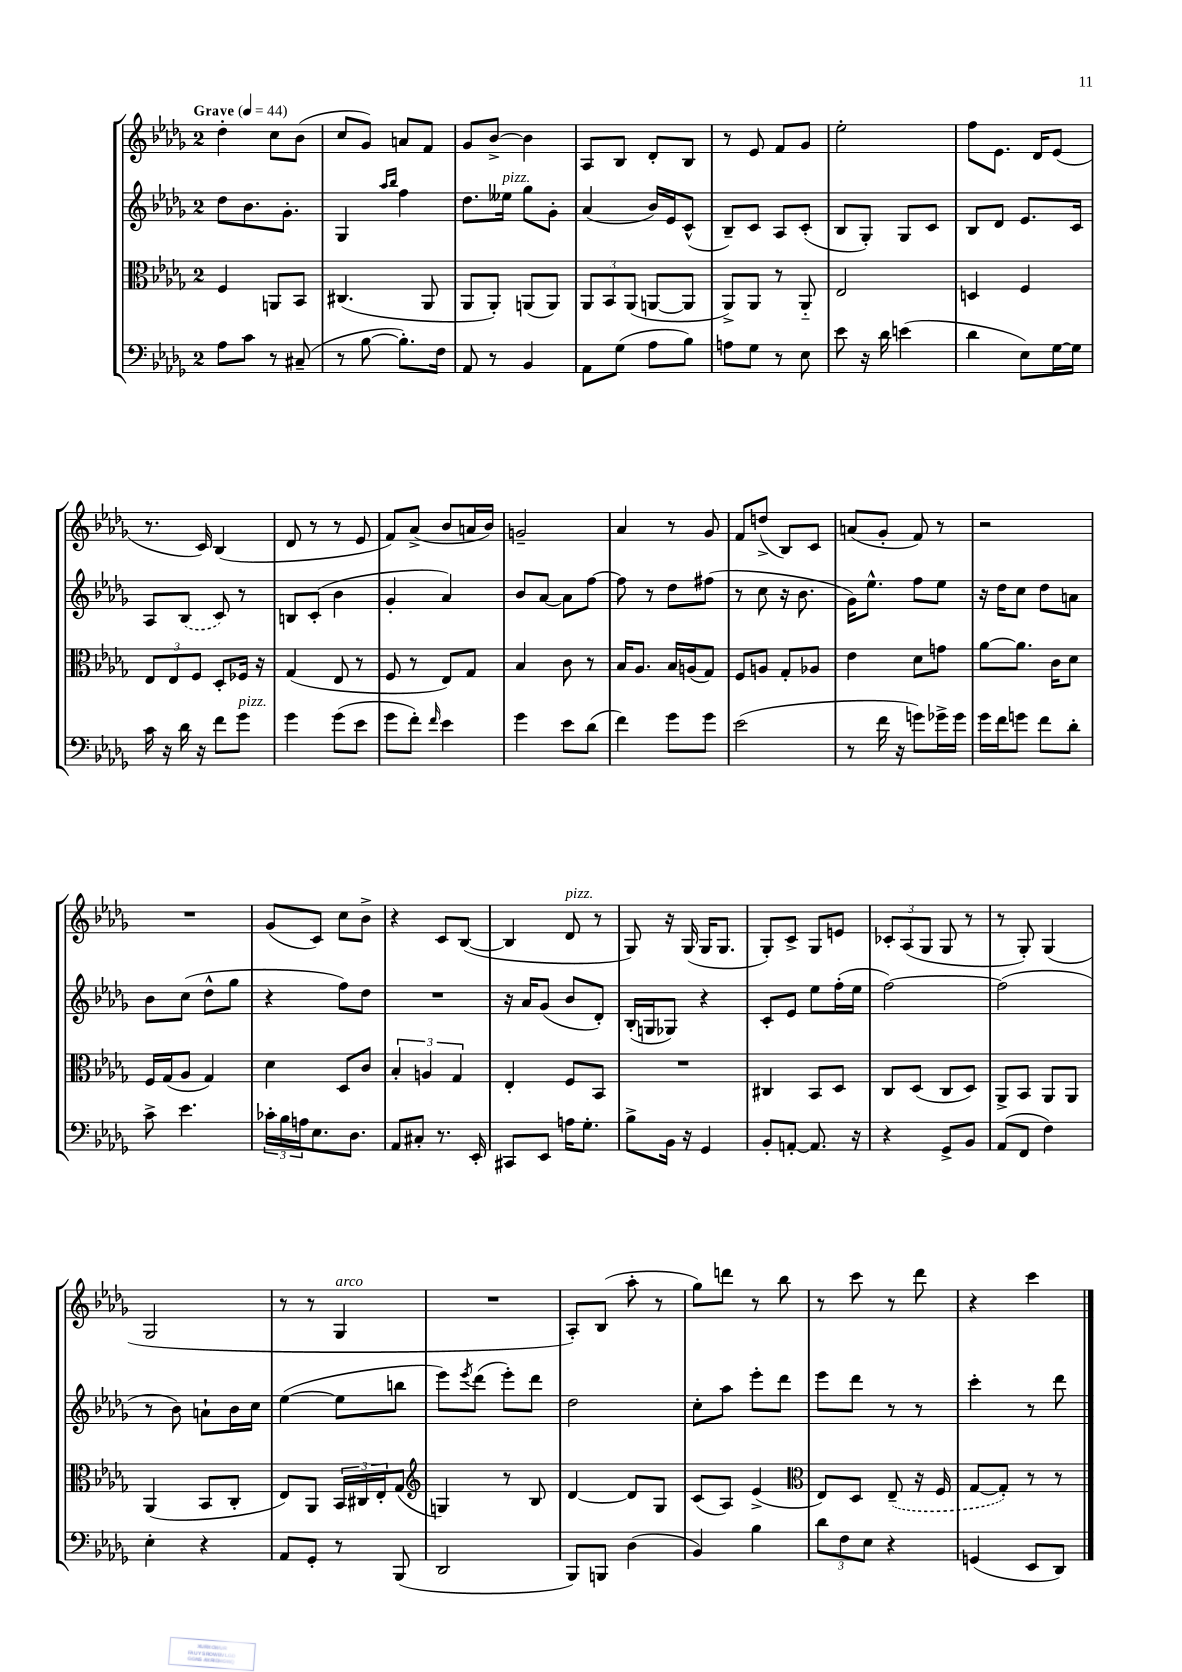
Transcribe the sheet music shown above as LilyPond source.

<<
\new StaffGroup <<
\new Staff = "s0" {
    \clef treble \key des \major \once \override Staff.TimeSignature.style = #'single-digit \time 2/4 \tempo "Grave" 4 = 44
    des''4-. c''8 bes'8( |
    c''8 ges'8) a'8 f'8 |
    ges'8 bes'8~-> bes'4 |
    aes8 bes8 des'8-. bes8 |
    r8 ees'8 f'8 ges'8 |
    ees''2-. |
    f''8 ees'8. des'16 ees'8( |
    r8. c'16) bes4( |
    des'8 r8 r8 ees'8 |
    f'8) aes'8->( bes'8 a'16 bes'16) |
    g'2-- |
    aes'4 r8 ges'8 |
    f'8 d''8->( bes8) c'8 |
    a'8( ges'8-. f'8) r8 |
    r2 |
    R2 |
    ges'8( c'8) c''8 bes'8-> |
    r4 c'8 bes8~( |
    bes4 des'8^\markup { \italic "pizz." } r8 |
    ges8) r16 ges16( ges16 ges8. |
    ges8-.) c'8-> ges8 e'8 |
    \tuplet 3/2 { ces'8-. aes8( ges8 } ges8 r8 |
    r8 ges8-.) ges4( |
    ges2 |
    r8 r8 ges4^\markup { \italic "arco" } |
    R2 |
    aes8-.) bes8( aes''8-. r8 |
    ges''8) d'''8 r8 bes''8 |
    r8 c'''8 r8 des'''8 |
    r4 c'''4 \bar "|." |
}
\new Staff = "s1" {
    \clef treble \key des \major \once \override Staff.TimeSignature.style = #'single-digit \time 2/4
    des''8 bes'8. ges'8.-. |
    ges4 \grace { aes''16 bes''16 } f''4 |
    des''8. eeses''16^\markup { \italic "pizz." } ges''8 ges'8-. |
    aes'4( bes'16) ees'16 c'8-^( |
    bes8--) c'8 aes8 c'8-.( |
    bes8 ges8-.) ges8 c'8 |
    bes8 des'8 ees'8. c'16 |
    aes8 \once \slurDashed bes8( c'8) r8 |
    b8 c'8-.( bes'4 |
    ges'4-. aes'4) |
    bes'8 aes'8~ aes'8 f''8~ |
    f''8 r8 des''8 fis''8( |
    r8 c''8 r16 bes'8. |
    ges'16) ees''8.-^ f''8 ees''8 |
    r16 des''16 c''8 des''8 a'8 |
    bes'8 c''8( des''8-^ ges''8 |
    r4 f''8) des''8 |
    R2 |
    r16 aes'16 ges'8( bes'8 des'8-.) |
    bes16-.( g16 ges8) r4 |
    c'8-. ees'8 ees''8 f''16-.( ees''16 |
    f''2~) |
    f''2( |
    r8 bes'8) a'8-! bes'16 c''16 |
    ees''4~( ees''8 b''8 |
    ees'''8) \acciaccatura { ees'''8 } des'''8( ees'''8-.) des'''8 |
    des''2 |
    c''8-. aes''8 ees'''8-. des'''8 |
    ees'''8 des'''8 r8 r8 |
    c'''4-. r8 des'''8 \bar "|." |
}
\new Staff = "s2" {
    \clef alto \key des \major \once \override Staff.TimeSignature.style = #'single-digit \time 2/4
    f4 a,8 bes,8 |
    cis4.( aes,8 |
    aes,8 aes,8-.) a,8( a,8) |
    \tuplet 3/2 { aes,8 bes,8 aes,8( } a,8~ a,8 |
    aes,8->) aes,8 r8 aes,8-_ |
    ees2 |
    d4 f4 |
    \tuplet 3/2 { ees8 ees8 f8 } des8-. fes16 r16 |
    ges4( ees8 r8 |
    f8 r8 ees8) ges8 |
    bes4 c'8 r8 |
    bes16 aes8. bes16 a16( ges8) |
    f8 a8 ges8-. aes8 |
    ees'4 des'8 g'8 |
    aes'8~ aes'8. c'16 des'8 |
    f16 ges16( aes8 ges4) |
    des'4 des8 c'8 |
    \tuplet 3/2 { bes4-. a4 ges4 } |
    ees4-. f8 bes,8 |
    R2 |
    cis4 bes,8 des8 |
    c8 des8( c8 des8) |
    aes,8-> bes,8 aes,8 aes,8 |
    aes,4( bes,8 c8-. |
    ees8) aes,8 \tuplet 3/2 { bes,16 cis16 ees16-. } ges8( |
    \clef treble g4) r8 bes8 |
    des'4~ des'8 ges8 |
    c'8( aes8) ees'4->( |
    \clef alto ees8) des8 \once \slurDashed ees8--( r16 f16 |
    ges8~ ges8-.) r8 r8 \bar "|." |
}
\new Staff = "s3" {
    \clef bass \key des \major \once \override Staff.TimeSignature.style = #'single-digit \time 2/4
    aes8 c'8 r8 cis8--( |
    r8 bes8~ bes8.-.) f16 |
    aes,8 r8 bes,4 |
    aes,8 ges8( aes8 bes8) |
    a8 ges8 r8 ees8 |
    ees'8 r16 des'16 e'4( |
    des'4 ees8) ges16~ ges16 |
    c'16 r16 des'16 r16 f'8 ges'8^\markup { \italic "pizz." } |
    ges'4 ges'8( ees'8 |
    ges'8 f'8-.) \grace { f'16 } ees'4 |
    ges'4 ees'8 des'8( |
    f'4) ges'8 ges'8 |
    ees'2( |
    r8 f'16 r16 g'8) ges'16-> ges'16 |
    ges'16 f'16 g'8 f'8 des'8-. |
    c'8-> ees'4. |
    \tuplet 3/2 { ces'16-. bes16 a16 } ees8. des8. |
    aes,8 cis8-. r8. ees,16-. |
    cis,8 ees,8 a16 ges8.-. |
    bes8-> bes,16 r16 ges,4 |
    bes,8-. a,8~-. a,8. r16 |
    r4 ges,8-> bes,8 |
    aes,8( f,8 f4) |
    ees4-. r4 |
    aes,8 ges,8-. r8 bes,,8( |
    des,2 |
    bes,,8) b,,8 des4( |
    bes,4) bes4 |
    \tuplet 3/2 { des'8 f8 ees8 } r4 |
    g,4( ees,8 des,8) \bar "|." |
}
>>
>>
\layout { \context { \Score \remove "Bar_number_engraver" } }
